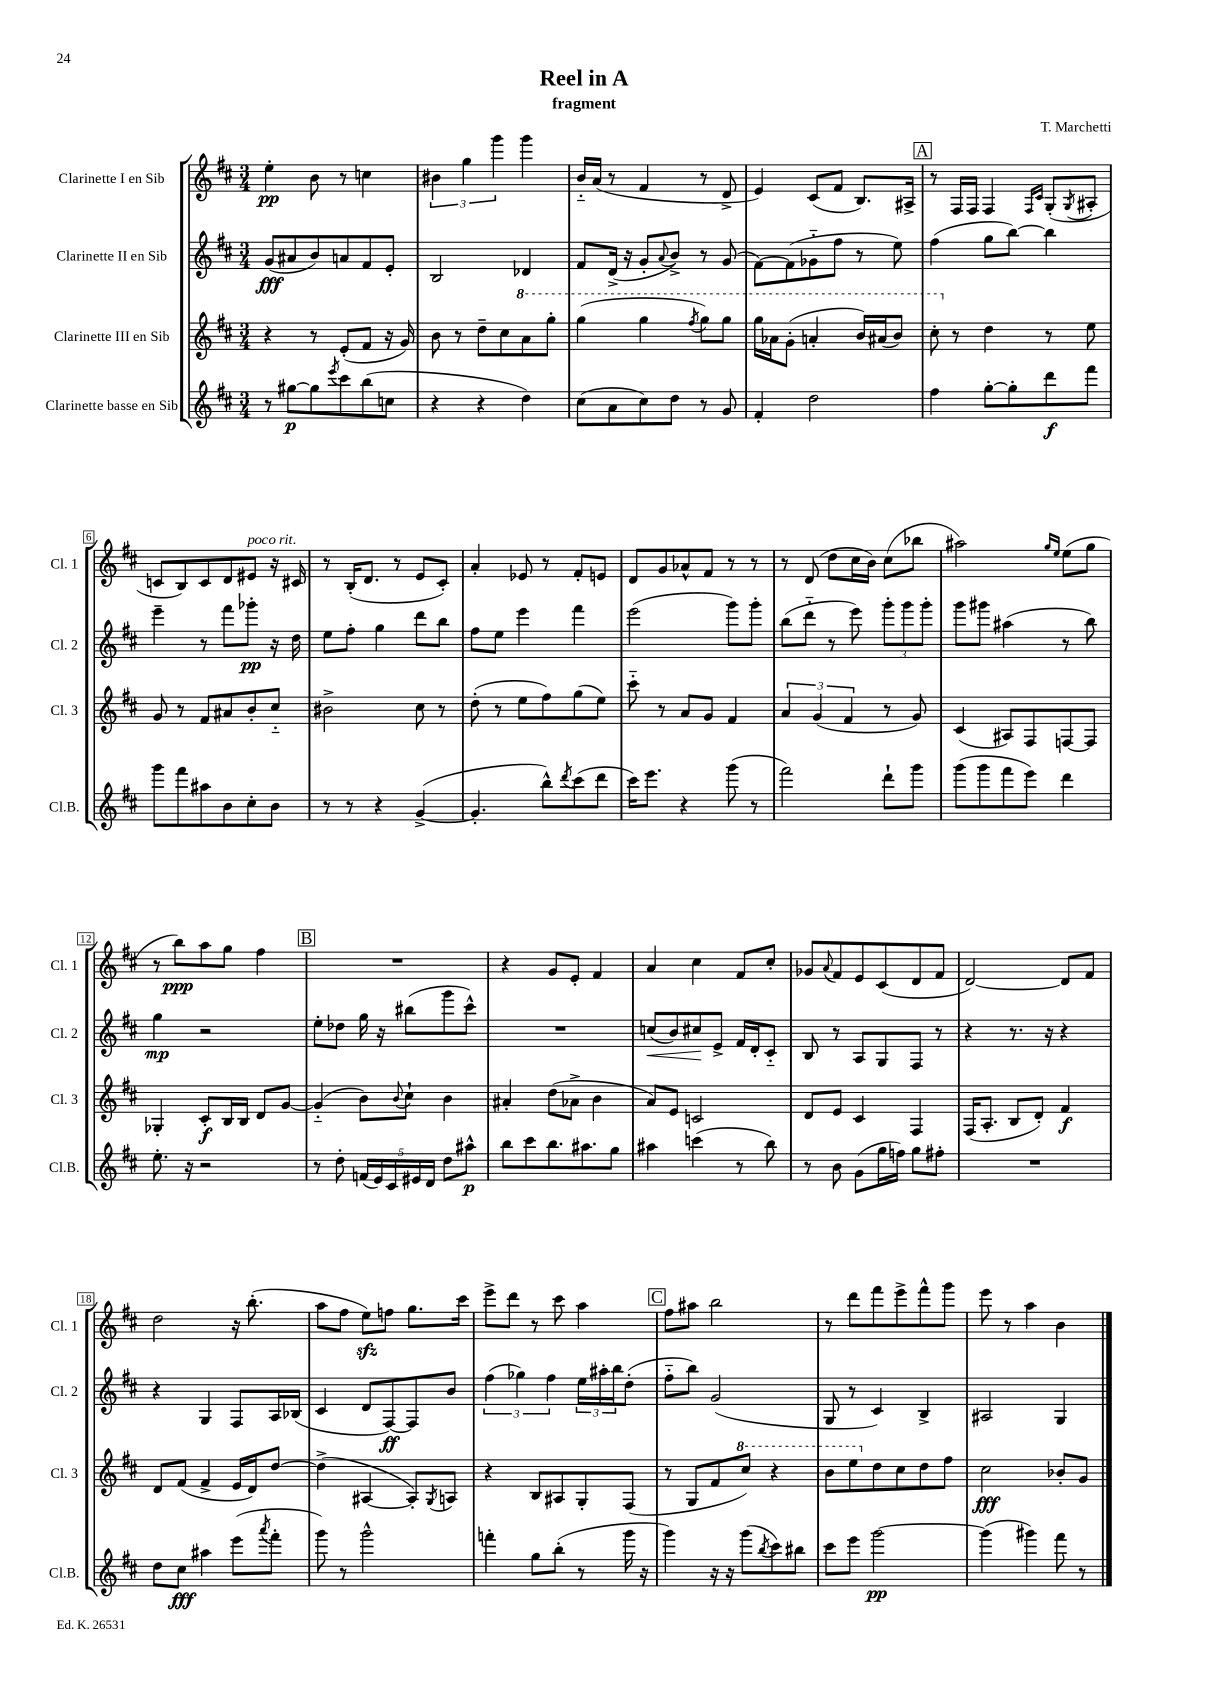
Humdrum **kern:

**kern	**kern	**kern	**kern
*staff4	*staff3	*staff2	*staff1
*clefG2	*clefG2	*clefG2	*clefG2
*k[f#c#]	*k[f#c#]	*k[f#c#]	*k[f#c#]
*M3/4	*M3/4	*M3/4	*M3/4
8r	4r	(8g	4ee'
[8gg#	.	8a#	.
8gg#]	8r	8b)	8b
8qeee	.	.	.
8ccc#	(8e'	8a	8r
(8bb	8f#	8f#	4cc
8cc	16r	8e'	.
.	16g)	.	.
=	=	=	=
4r	8b	2B	6b#
.	8r	.	.
.	.	.	6gg
4r	8dd~	.	.
.	.	.	6ggg
.	8cc#	.	.
4dd)	8aa	4d-	4ggg
.	8ggg'	.	.
=	=	=	=
(8cc#	(4ggg	8f#	16b'~
.	.	.	(16a
8a	.	(16d^	8r
.	.	16r	.
8cc#)	4ggg	8g'	4f#
.	.	8qqa	.
8dd	.	8b^)	.
.	8qfff#	.	.
8r	8ggg)	8r	8r
8g	8ggg	(8g	8d^
=	=	=	=
4f#'	16ggg	[8f#)	4e)
.	16aa-	.	.
.	(8gg'	(8f#]	.
2dd	4aa'	8g-'~	(8c#
.	.	8ff#	8f#
.	16bb)	8r	8.B)
.	(16aa#	.	.
.	8bb)	8ee)	.
.	.	.	16A#^
=	=	=	=
4ff#	8ccc#'	(4ff#	8r
.	8r	.	16F#
.	.	.	16F#
[8gg'	4dd	8gg	4F#
8gg']	.	[8bb)	.
.	.	.	16qqF#
.	.	.	16qqc#
8ddd	8r	4bb]	(8G'
.	.	.	8qG
8fff#	8ee	.	8A#'
=	=	=	=
8ggg	8g	4eee~	8c
8fff#	8r	.	8B)
8aa#	8f#	8r	8c
8b	8a#	8fff#	8d
8cc#'	8b'	8ggg-'	8e#
8b	8cc#'~	16r	16r
.	.	16dd	16c#
=	=	=	=
8r	2b#^	8ee	8r
8r	.	8ff#'	(16B'
.	.	.	8.d
4r	.	4gg	.
.	.	.	8r
([4g^	8cc#	8ddd	8e
.	8r	8bb	8c#')
=	=	=	=
4.g']	(8dd'	8ff#	4a'
.	8r	8ee	.
.	8ee	4eee	8e-
8bb^^)	8ff#)	.	8r
8qddd	.	.	.
(8ccc#	(8gg	4fff#	8f#'
8ddd	8ee)	.	8e
=	=	=	=
16ccc#)	8ccc#'~	(2eee	8d
8.eee	.	.	.
.	8r	.	8g
4r	8a	.	8a-^^
.	8g	.	8f#
(8ggg	4f#	8ggg)	8r
8r	.	8ggg'	8r
=	=	=	=
2fff#)	6a	(8bb	8r
.	.	8ddd'~	(8d
.	(6g	.	.
.	.	8r	8dd
.	6f#	.	.
.	.	8eee)	16cc#
.	.	.	16b)
8ddd`	8r	12ggg'	(8cc#
.	.	12ggg	.
8ggg	8g)	.	8bb-
.	.	12ggg'	.
=	=	=	=
(8ggg	(4c#	8ggg	2aa#)
8ggg	.	8ggg#	.
8fff#	8A#)	(4aa#	.
8eee)	8F#	.	.
.	.	.	16qqgg
.	.	.	16qqee
4ddd	[8F	8r	(8ee
.	8F]	8bb)	8gg
=	=	=	=
8.ee'	4G-'	4gg	8r
.	.	.	8bb)
16r	.	.	.
2r	8c#'	2r	8aa
.	16B	.	8gg
.	16B	.	.
.	8d	.	4ff#
.	[8g	.	.
=	=	=	=
8r	(4g'~]	8ee'	2.r
8dd'	.	8dd-	.
(20f	8b)	16gg	.
20e)	.	.	.
.	.	16r	.
20c#	.	.	.
.	8qqb	.	.
.	8cc#`	(8bb#	.
20e#	.	.	.
20d	.	.	.
8dd	4b	8ggg	.
8aa#^^	.	8ccc#^^)	.
=	=	=	=
8bb	4a#'	2.r	4r
8ccc#	.	.	.
8.bb	(8dd	.	8g
.	8a-^	.	8e'
8.aa#	.	.	.
.	4b	.	4f#
8gg	.	.	.
=	=	=	=
4aa#	8a)	(8cc	4a
.	8e	8b)	.
(4ccc	2c	8cc#	4cc#
.	.	8e^	.
8r	.	16f#	8f#
.	.	16d'	.
8bb)	.	8c#'~	8cc#'
=	=	=	=
8r	8d	8B	8g-
.	.	.	8qqa
8b	8e	8r	8f#
(8g	4c#	8A	8e
16gg	.	8G	(8c#
16ff)	.	.	.
8gg	4F#	8F#	8d
8ff#'	.	8r	8f#
=	=	=	=
2.r	(16F#	4r	[2d)
.	8.A'	.	.
.	8B	8.r	.
.	8d')	.	.
.	.	16r	.
.	4f#	4r	8d]
.	.	.	8f#
=	=	=	=
8dd	8d	4r	2dd
8cc#	(8f#	.	.
4aa#	4f#^	4G	.
(8eee	16e	8F#	16r
.	16d)	.	(8.bb'
8qaaa	.	.	.
8fff#'	[8dd	16A	.
.	.	(16B-	.
=	=	=	=
8ggg)	(4dd^]	4c#	8aa
8r	.	.	8ff#
2ggg^^	[4A#	8d	8ee)
.	.	[8F#)	8ff
.	8A#'])	8F#]	8.gg
.	8qG	.	.
.	8A	8b	.
.	.	.	16ccc#
=	=	=	=
4fff'	4r	(6ff#	8eee^
.	.	.	8ddd
.	.	6gg-)	.
8gg	8B	.	8r
.	.	6ff#	.
(8bb'	8A#	.	8ccc#
8r	8G'	24ee	4aa
.	.	24aa#'	.
.	.	24bb	.
16ggg	(8F#	(8dd'	.
16r	.	.	.
=	=	=	=
4ggg)	8r	8ff#'~	8ff#
.	8G	8bb)	8aa#
16r	8f#	(2g	2bb
16r	.	.	.
(8ggg	8ccc#)	.	.
8qbb	.	.	.
8ccc#)	4r	.	.
8bb#	.	.	.
=	=	=	=
8ccc#	8bb	8G	8r
8eee	8eee	8r	8ddd
[2ggg	8dd	4c#)	8fff#
.	8cc#	.	8eee^
.	8dd	4B^	8fff#^^
.	8ff#	.	8ggg
=	=	=	=
(4ggg]	2cc#	2A#	8eee
.	.	.	8r
4ggg#)	.	.	4aa
8fff#	8b-'	4G	4b
8r	8g	.	.
==	==	==	==
*-	*-	*-	*-
